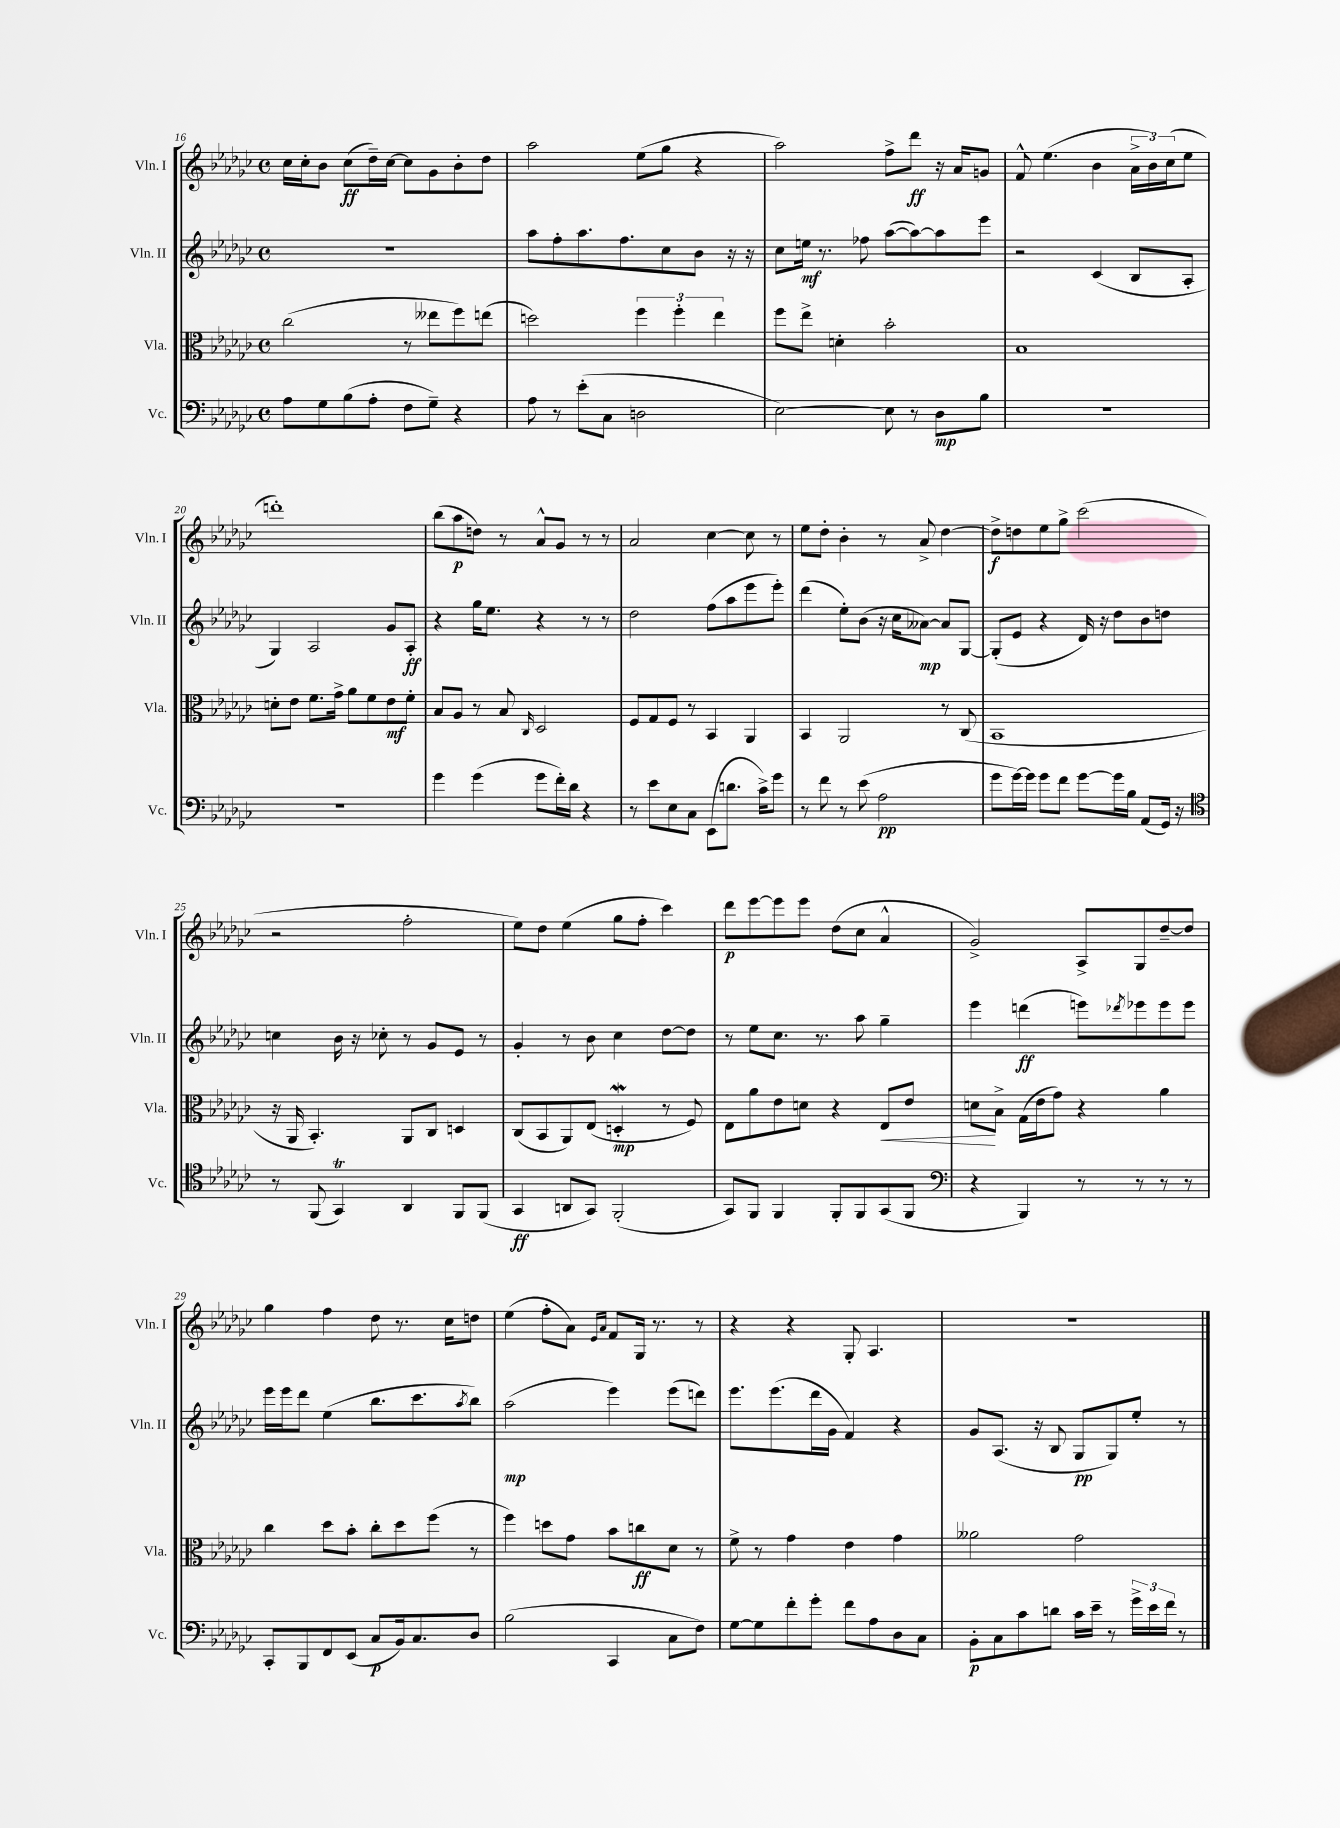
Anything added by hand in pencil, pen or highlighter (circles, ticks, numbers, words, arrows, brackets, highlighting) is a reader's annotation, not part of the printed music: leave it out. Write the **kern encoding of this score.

**kern	**kern	**kern	**kern
*staff4	*staff3	*staff2	*staff1
*clefF4	*clefC3	*clefG2	*clefG2
*k[b-e-a-d-g-c-]	*k[b-e-a-d-g-c-]	*k[b-e-a-d-g-c-]	*k[b-e-a-d-g-c-]
*M4/4	*M4/4	*M4/4	*M4/4
*met(c)	*met(c)	*met(c)	*met(c)
8A-\L	(2cc-\	1r	16cc-\LL
.	.	.	16cc-'\J
8G-\	.	.	8b-\J
(8B-\	.	.	(8cc-\L
8A-'\J	.	.	16dd-~\L)
.	.	.	[16cc-\JJ
8F\L	8r	.	8cc-\]L
8G-~\J)	8ee--\L	.	8g-\
4r	8ff\)	.	8b-'\
.	(8ee\J	.	8dd-\J
=	=	=	=
8A-\	2dd\)	8aa-\L	2aa-\
8r	.	8ff'\	.
(8e-'\L	.	8.aa-\	.
8C-\J	.	.	.
.	.	8.ff\	.
2D\	6ff\	.	(8ee-\L
.	.	8cc-\	8gg-\J
.	6ff'\	.	.
.	.	8b-\J	4r
.	6ee-\	.	.
.	.	16r	.
.	.	16r	.
=	=	=	=
[2E-\)	8ff\L	8cc-\L	2aa-\)
.	8ee-^\J	16ee\Jk	.
.	.	8.r	.
.	4d'\	.	.
.	.	8ff-\	.
8E-\]	2b-'\	([8aa-\L	8ff^\L
8r	.	8aa-\_)	8ddd-\J
8D-\L	.	8aa-\]	16r
.	.	.	16a-/LK
8B-\J	.	8eee-\J	8g/J
=	=	=	=
1r	1B-	2r	8f^^/
.	.	.	(4.ee-\
.	.	(4c-/	4b-\
.	.	8B-/L	24a-^\LL
.	.	.	24b-\)
.	.	.	(24cc-\J
.	.	8A-'/J	8ee-\J
=	=	=	=
1r	8d'\L	4G-/)	1ddd')
.	8e-\J	.	.
.	8.f\L	2A-/	.
.	16g-^\Jk	.	.
.	8a-\L	.	.
.	8f\	.	.
.	8e-\	8g-/L	.
.	8f'\J	8A-'/J	.
=	=	=	=
4g-\	8B-/L	4r	(8bb-\L
.	8A-/J	.	8aa-\
(4g-\	8r	16gg-\LK	8dd\J)
.	.	8.ee-\J	.
.	8B-/	.	8r
.	16qqC-/	.	.
8g-\L	2D-/	4r	8a-^^/L
16f'\L)	.	.	8g-/J
16d-\JJ	.	.	.
4r	.	8r	8r
.	.	8r	8r
=	=	=	=
8r	8F/L	2dd-\	2a-/
8e-\L	8G-/	.	.
8E-\	8F/J	.	.
8C-\J	8r	.	.
(8EE-\L	4BB-/	(8ff\L	[4cc-\
8.d\J	.	8aa-\	.
.	4AA-/	8eee-\	8cc-\]
16c-^\LK)	.	.	.
8g-\J	.	8eee-'\J)	8r
=	=	=	=
8r	4BB-/	(4ddd-\	8ee-\L
8f\	.	.	8dd-'\J
8r	2AA-/	8ee-'\L)	4b-'\
(8e-\	.	(8b-\J	.
2A-\	.	16r	8r
.	.	16cc-\LK	.
.	.	[8a--\J)	8a-^/
.	8r	8a--/]L	[4dd-\
.	(8C-/	[8G-/J	.
=	=	=	=
8g-\L	1BB-	(8G-'/]L	8dd-^\]L
[16g-\L)	.	8e-/J	8dd\
16g-\]JJ	.	.	.
8g-\L	.	4r	8ee-\
8f\J	.	.	8gg-^\J
[8g-\L	.	16d-/)	(2ccc-\
.	.	16r	.
16g-\]L	.	8dd-\L	.
16B-\JJ	.	.	.
(8AA-/L	.	8b-\	.
16GG-/Jk)	.	8dd\J	.
16r	.	.	.
=	=	=	=
*clefC4	*	*	*
8r	16r	4cc\	2r
.	16AA-/	.	.
(8FF/	4.BB-'/)	.	.
4GG-/)	.	16b-\	.
.	.	16r	.
.	.	8cc-'\	.
4AA-/	8AA-/L	8r	2ff'\
.	8C-/J	8g-/L	.
8FF/L	4D/	8e-/J	.
(8FF/J	.	8r	.
=	=	=	=
4GG-/	(8C-/L	4g-'/	8ee-\L)
.	8BB-/	.	8dd-\J
8AA/L	8AA-/)	8r	(4ee-\
8GG-/J)	(8E-/J	8b-\	.
(2FF'/	4D'/	4cc-\	8gg-\L
.	.	.	8ff'\J
.	8r	[8dd-\L	4ccc-\)
.	8F/)	8dd-\]J	.
=	=	=	=
8GG-/L)	8E-\L	8r	8ddd-\L
8FF/J	8a-\	8ee-\L	[8eee-\
4FF/	8e-\	8.cc-\J	8eee-\]
.	8d\J	.	8eee-\J
.	.	8.r	.
8FF'/L	4r	.	(8dd-\L
8FF/	.	8aa-\	8cc-\J
(8GG-/	8E-/L	4gg-~\	4a-^^/
8FF/J	8e-/J	.	.
=	=	=	=
*clefF4	*	*	*
4r	8d\L	4eee-\	2g-^/)
.	8B-^\J	.	.
4BBB-/)	(16G-\LL	(4ddd\	.
.	16e-\J	.	.
.	8g-\J)	.	.
8r	4r	8eee\L)	8A-^/L
.	.	8qddd-/	.
8r	.	8eee-\	8G-/
8r	4a-\	8eee-\	[8dd-~/
8r	.	8eee-\J	8dd-/]J
=	=	=	=
8CC-'/L	4cc-\	16eee-\LL	4gg-\
.	.	16eee-\J	.
8BBB-/	.	8ddd-\J	.
8FF/	8dd-\L	(4ee-\	4ff\
(8EE-/J	8b-'\J	.	.
8C-/L	8cc-'\L	8.bb-\L	8dd-\
16BB-/k)	8dd-\	.	8.r
8.C-/	.	8.ccc-\	.
.	(8ff\J	.	.
.	.	.	16cc-\LK
.	.	8qaa-/	.
8D-/J	8r	8bb-\J)	8dd\J
=	=	=	=
(2B-\	4ff\)	(2aa-\	(4ee-\
.	8dd\L	.	8ff'\L
.	8g-\J	.	8a-\J)
.	.	.	16qqe-/LL
.	.	.	16qqa-/JJ
4CC-/	8b-\L	4eee-\)	8f/L
.	8cc\	.	16G-/Jk
.	.	.	8.r
8C-\L	8d-\J	(8eee-\L	.
8F\J)	8r	8ddd\J)	8r
=	=	=	=
[8G-\L	8f^\	8.eee-\L	4r
8G-\]	8r	.	.
.	.	(8.eee-\	.
8f'\	4g-\	.	4r
8g-'\J	.	16ddd-\L	.
.	.	16g-\JJ	.
8f\L	4e-\	4f/)	8G-'/
8A-\	.	.	4.A-/
8D-\	4g-\	4r	.
8C-\J	.	.	.
=	=	=	=
8BB-'\L	2a--\	8g-/L	1r
8C-\	.	(8.A-/J	.
8c-\	.	.	.
.	.	16r	.
8d\J	.	8B-/	.
16c-\LL	2g-\	8G-/L	.
16e-~\JJ	.	.	.
8r	.	8G-/)	.
24g-^\LL	.	8ee-'/J	.
24e-\	.	.	.
24f\JJ	.	.	.
8r	.	8r	.
==	==	==	==
*-	*-	*-	*-
